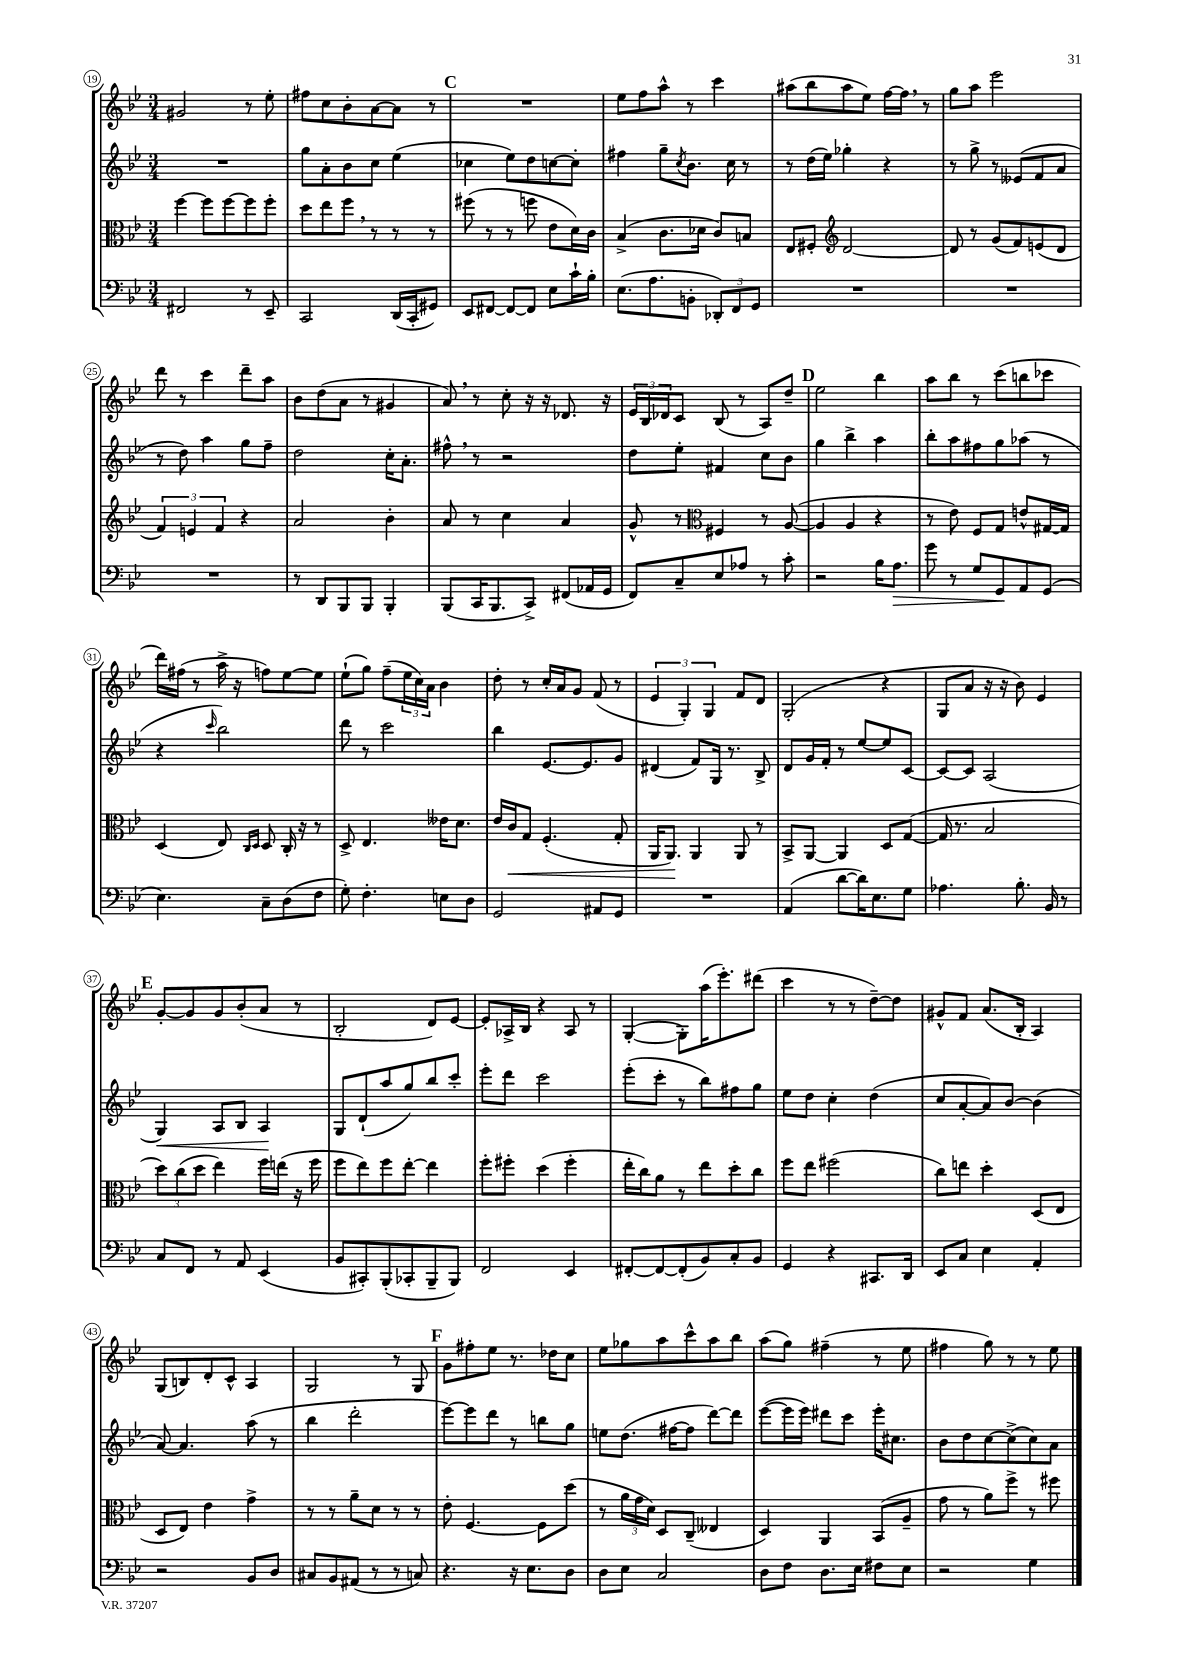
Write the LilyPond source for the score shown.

<<
\new StaffGroup <<
\new Staff = "s0" {
    \clef treble \key bes \major \numericTimeSignature \time 3/4
    gis'2 r8 ees''8-. |
    fis''8 c''8 bes'8-. a'8~ a'8 r8 |
    \mark \markup { \bold "C" } R2. |
    ees''8 f''8 a''8-^ r8 c'''4 |
    ais''8( bes''8 ais''8 ees''8) f''16~ f''16 \breathe r8 |
    g''8 a''8 ees'''2 |
    d'''8 r8 c'''4 d'''8-- a''8 |
    bes'8 d''8( a'8 r8 gis'4 |
    a'8) \breathe r8 c''8-. r16 r16 des'8. r16 |
    \tuplet 3/2 { ees'16 bes16 des'16 } c'8 bes8( r8 a8) d''8-- |
    \mark \markup { \bold "D" } ees''2 bes''4 |
    a''8 bes''8 r8 c'''8( b''8 ces'''8 |
    d'''16) fis''16( r8 a''16-> r16 f''8) ees''8~ ees''8 |
    ees''8-!( g''8) f''8--( \tuplet 3/2 { ees''16 c''16) a'16 } bes'4 |
    d''8-. r8 c''16-. a'16 g'8 f'8( r8 |
    \tuplet 3/2 { ees'4 g4-.) g4 } f'8 d'8 |
    g2-.( r4 |
    g8 a'8 r16 r16 bes'8) ees'4 |
    \mark \markup { \bold "E" } g'8~-. g'8 g'8 bes'8-.( a'8 r8 |
    bes2-. d'8) ees'8~ |
    ees'8-. aes16-> bes16 r4 aes8 r8 |
    g4~-.( g8-.) a''16( ees'''8.-.) dis'''8( |
    c'''4 r8 r8 d''8~--) d''8 |
    gis'8-^ f'8 a'8.( bes16-. a4) |
    g8( b8) d'8-. c'8-^ a4 |
    g2 r8 g8 |
    \mark \markup { \bold "F" } g'8 fis''8-. ees''8 r8. des''16 c''8 |
    ees''8 ges''8 a''8 c'''8-^ a''8 bes''8 |
    a''8( g''8) fis''4--( r8 ees''8 |
    fis''4 g''8) r8 r8 ees''8 \bar "|." |
}
\new Staff = "s1" {
    \clef treble \key bes \major \numericTimeSignature \time 3/4
    R2. |
    g''8 a'8-. bes'8 c''8 ees''4( |
    \mark \markup { \bold "C" } ces''4 ees''8) d''8 c''8~ c''8-. |
    fis''4 g''8-- \acciaccatura { c''8 } bes'8. c''16 r8 |
    r8 d''16( ees''16) ges''4-. r4 |
    r8 g''8-> r8 eeses'8( f'8 a'8 |
    r8 d''8) a''4 g''8 f''8-- |
    d''2 c''16-. a'8.-. |
    fis''8-^ \breathe r8 r2 |
    d''8 ees''8-. fis'4 c''8 bes'8 |
    \mark \markup { \bold "D" } g''4 bes''4-> a''4 |
    bes''8-. a''8 fis''8 g''8 aes''8( r8 |
    r4 \grace { c'''16 } bes''2) |
    d'''8 r8 c'''2 |
    bes''4 ees'8.~ ees'8. g'8 |
    dis'4( f'8) g16 r8. bes8-> |
    d'8 g'16 f'16-. r8 ees''8~ ees''8 c'8~ |
    c'8~ c'8 a2( |
    \mark \markup { \bold "E" } g4\<) a8 bes8 a4\! |
    g8 d'8-!( a''8 g''8) bes''8 c'''8-. |
    ees'''8-. d'''8 c'''2 |
    ees'''8-.( c'''8-. r8 bes''8) fis''8 g''8 |
    ees''8 d''8 c''4-. d''4( |
    c''8 a'8~-. a'8) bes'8~ bes'4( |
    a'8~) a'4. a''8( r8 |
    bes''4 d'''2-. |
    \mark \markup { \bold "F" } ees'''8~) ees'''8 d'''8 r8 b''8 g''8 |
    e''8 d''8.( fis''16~ fis''8 d'''8~) d'''8 |
    ees'''8~( ees'''16 ees'''16) dis'''8 c'''8 ees'''16-. cis''8. |
    bes'8 d''8 c''8~ c''8->( c''8) a'8 \bar "|." |
}
\new Staff = "s2" {
    \clef alto \key bes \major \numericTimeSignature \time 3/4
    f''4~ f''8 f''8~ f''8 f''8-. |
    d''8 ees''8 f''8 \breathe r8 r8 r8 |
    \mark \markup { \bold "C" } fis''8( r8 r8 f''8 ees'8 d'16) c'16 |
    bes4->( c'8. des'16 c'8) b8 |
    ees8 fis8-. \clef treble d'2~ |
    d'8 r8 g'8( f'8) e'8( d'8 |
    \tuplet 3/2 { f'4) e'4 f'4 } r4 |
    a'2 bes'4-. |
    a'8 r8 c''4 a'4 |
    g'8-^ r8 \clef alto fis4 r8 a8~( |
    \mark \markup { \bold "D" } a4 a4 r4 |
    r8 ees'8) f8 g8 e'8-^ gis16~ gis16 |
    d4( ees8) \grace { c16 d16 } d8 c16-. r16 r8 |
    d8-> ees4. eeses'16 d'8. |
    ees'16 c'16\< g8 f4.-.( g8-. |
    a,16 a,8.\!) a,4 a,8 r8 |
    bes,8-> a,8~ a,4 d8 g8~( |
    g16 r8. bes2 |
    \mark \markup { \bold "E" } \tuplet 3/2 { d''8) c''8( d''8 } ees''4) f''16 e''16( r16 f''16 |
    f''8 ees''8) f''8 ees''8~-. ees''4 |
    f''8-. fis''8-. d''4( fis''4-. |
    ees''16-. c''16) a'8 r8 ees''8 d''8-. c''8 |
    f''8 ees''8 fis''2( |
    c''8) e''8 d''4-. d8( ees8 |
    d8 ees8) ees'4 g'4-> |
    r8 r8 a'8-- d'8 r8 r8 |
    \mark \markup { \bold "F" } ees'8-. f4.~ f8 d''8( |
    r8 \tuplet 3/2 { a'16 g'16 d'16) } d8 c8--( eeses4 |
    d4) a,4 bes,8( a8-- |
    g'8 r8 a'8) f''8-> r8 fis''8 \bar "|." |
}
\new Staff = "s3" {
    \clef bass \key bes \major \numericTimeSignature \time 3/4
    fis,2 r8 ees,8-- |
    c,2 d,16( c,16-. gis,8) |
    \mark \markup { \bold "C" } ees,8 fis,8~ fis,8~ fis,8 ees8 c'16-! bes16-. |
    ees8.( a8. b,8-. \tuplet 3/2 { des,8-.) f,8 g,8 } |
    R2. |
    R2. |
    R2. |
    r8 d,8 bes,,8 bes,,8 bes,,4-. |
    bes,,8( c,16 bes,,8. c,8->) fis,8( aes,16 g,16 |
    f,8) c8-- ees8 aes8 r8 c'8-. |
    \mark \markup { \bold "D" } r2 bes16 a8.\> |
    g'8 r8 g8 g,8\! a,8 g,8( |
    ees4.) c8-- d8( f8 |
    g8-.) f4.-. e8 d8 |
    g,2 ais,8 g,8 |
    R2. |
    a,4( d'8~ d'16) ees8. g8 |
    aes4. bes8.-. bes,16 r8 |
    \mark \markup { \bold "E" } c8 f,8 r8 a,8 ees,4( |
    bes,8 cis,8-.) bes,,8-.( ces,8-. bes,,8-- bes,,8) |
    f,2 ees,4 |
    fis,8~-. fis,8~ fis,8-.( bes,8) c8-. bes,8 |
    g,4 r4 cis,8. d,16 |
    ees,8 c8 ees4 a,4-. |
    r2 bes,8 d8 |
    cis8 bes,8 ais,8( r8 r8 c8) |
    \mark \markup { \bold "F" } r4. r16 ees8. d8 |
    d8 ees8 c2 |
    d8 f8 d8. ees16 fis8 ees8 |
    r2 g4 \bar "|." |
}
>>
>>
\layout { \context { \Score currentBarNumber = #19 \override BarNumber.stencil = #(make-stencil-circler 0.1 0.3 ly:text-interface::print) } }
